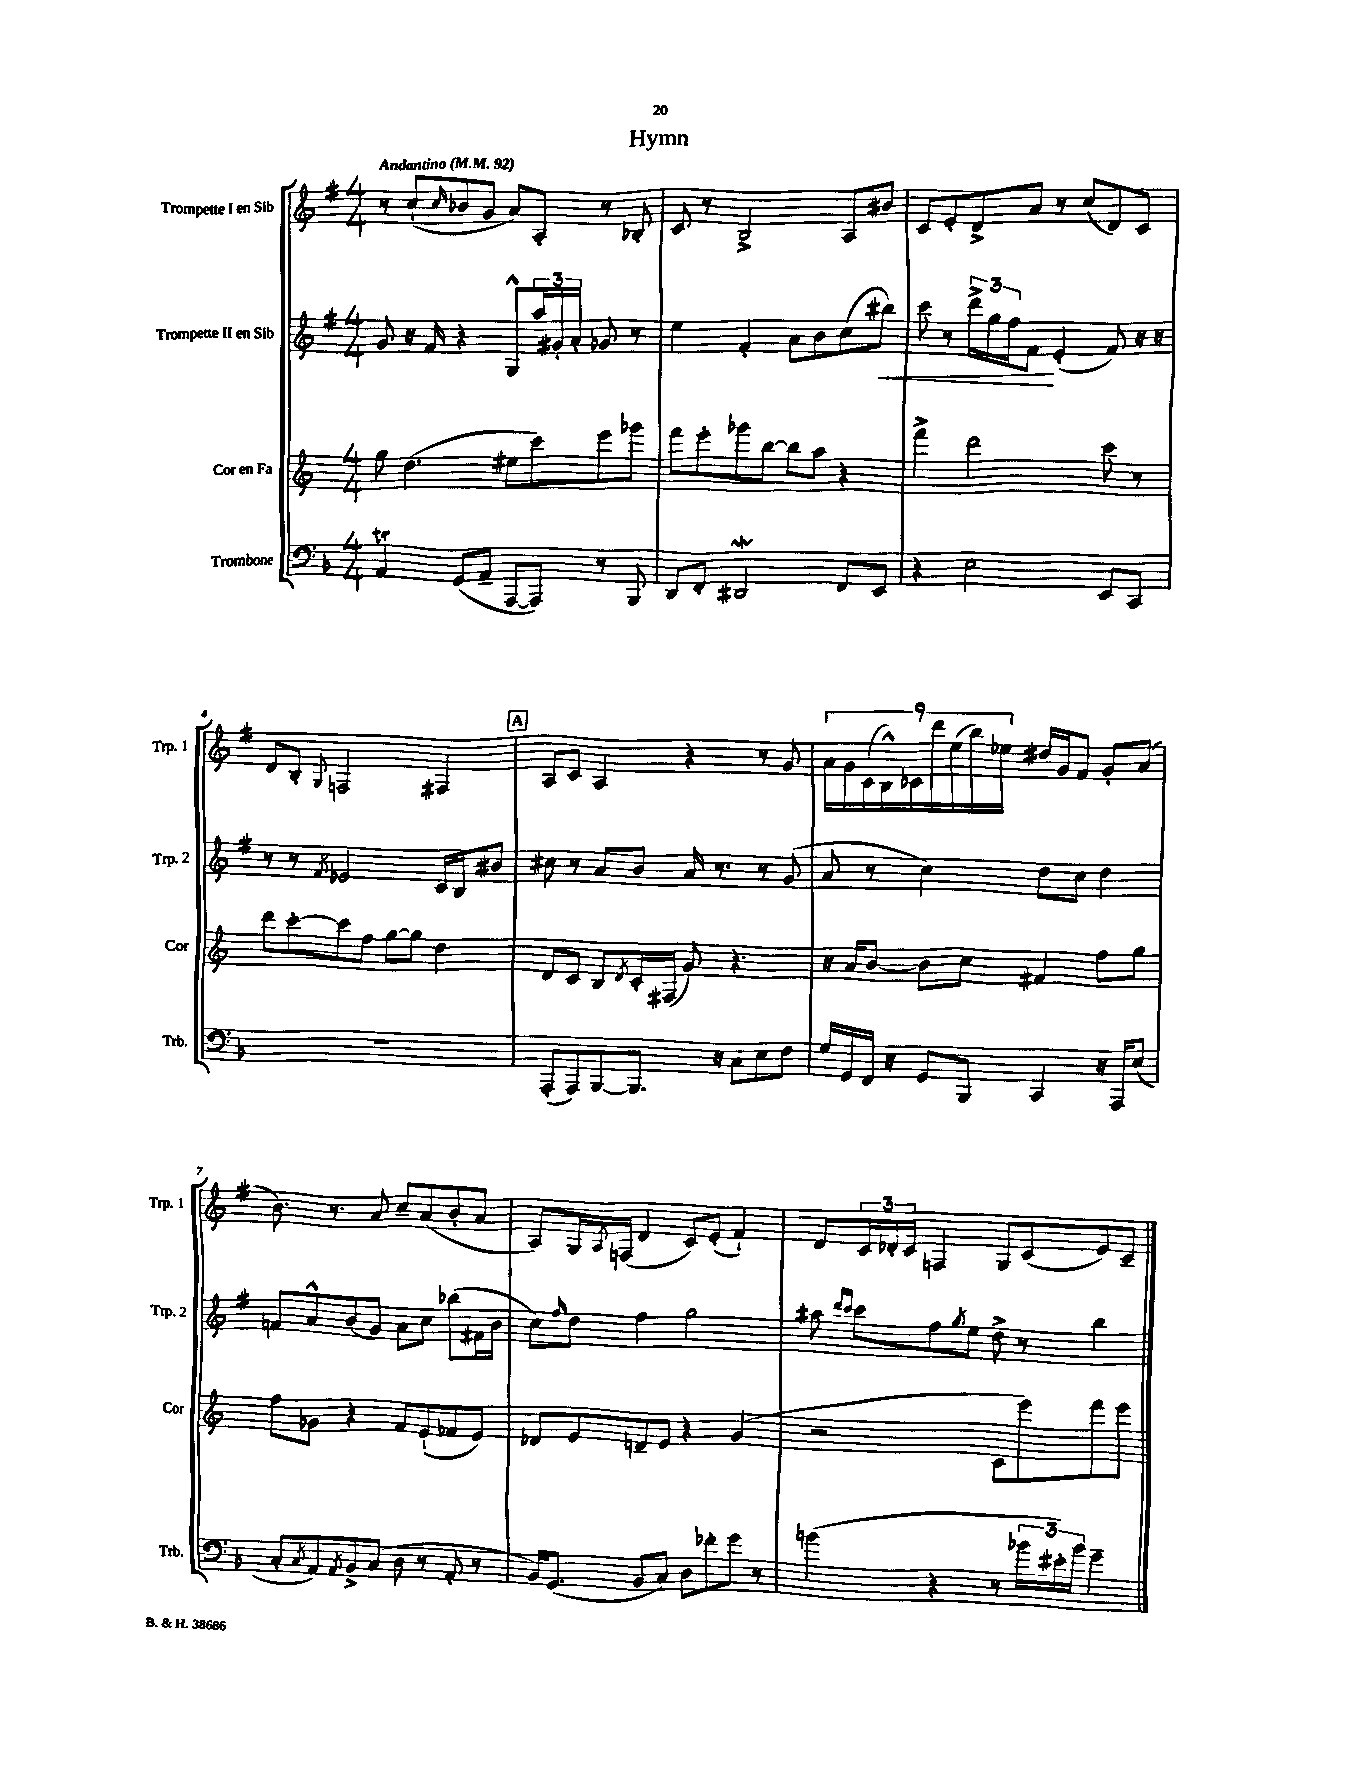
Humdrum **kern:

**kern	**kern	**kern	**dynam	**kern
*part4	*part3	*part2	*part2	*part1
*staff4	*staff3	*staff2	*staff2	*staff1
*I"Trombone	*I"Cor en Fa	*I"Trompette II en Sib	*	*I"Trompette I en Sib
*I'Trb.	*I'Cor	*I'Trp. 2	*	*I'Trp. 1
*clefF4	*clefG2	*clefG2	*	*clefG2
*k[b-]	*k[]	*k[f#]	*	*k[f#]
*M4/4	*M4/4	*M4/4	*	*M4/4
*MM92	*MM92	*MM92	*	*MM92
=1	=1	=1	=1	=1
!	!	!	!	!LO:TX:a:B:t=Andantino
4AAt/	8gg\	8g/	.	8r
.	(4.dd\	16r	.	(8cc`/L
.	.	16f#/	.	.
.	.	.	.	16qqcc/
(8GG/L	.	4r	.	8b-X/
8AA~/J	.	.	.	8g/J
[8AAA/L	8ee#X\L	8G^^/L	.	8a/L)
8AAA/J])	8ccc\)	24aa/L	.	8A'/J
.	.	24g#X'/	.	.
.	.	24a'/JJ	.	.
8r	8eee\	8g-X/	.	8r
8BBB-/	8ggg-X\J	8r	.	8B-X'/
=2	=2	=2	=2	=2
8DD/L	8fff\L	4ee\	.	8c/
8FF'/J	8eee'\	.	.	8r
2DD#XW/	8ggg-X\	4f#'/	.	2B^/
.	[8bb\J	.	.	.
.	8bb\L]	8a\L	.	.
.	8aa\J	8b\	.	.
8FF/L	4r	(8cc\	.	8A/L
!	!	!	!LO:HP:b	!
8EE/J	.	8bb#X\J)	<	8b#X/J
=3	=3	=3	=3	=3
4r	4fff^\	8ccc\	.	8c/L
.	.	8r	.	8e'/
2E\	2ddd\	24ddd^\LL	.	8d^/
.	.	24gg\	.	.
.	.	24ff#\J	.	.
.	.	8f#\J	.	8a/J
.	.	(4e'/	[	8r
.	.	.	.	(8cc/L
8EE/L	8ccc\	8f#/)	.	8d/)
8CC/J	8r	16r	.	8c/J
.	.	16r	.	.
!!LO:LB:g=z
=4	=4	=4	=4	=4
1r	8ddd\L	8r	.	8d/L
.	[8ccc'\	8r	.	8B'/J
.	.	8qf#/	.	8qqG/
.	8ccc\]	2e-X/	.	2Fn/
.	8ff\J	.	.	.
.	[8gg\L	.	.	.
.	8gg\J]	.	.	.
.	4dd\	16c/LL	.	4F#X/
.	.	16B/J	.	.
.	.	8b#X/J	.	.
!!LO:REH:place=s1:t=A
=5	=5	=5	=5	=5
(8AAA'/L	8d/L	8cc#X\	.	8A/L
8AAA/)	8c/J	8r	.	8c/J
[8BBB-/	8B/L	8a/L	.	4A/
.	8qd/	.	.	.
8.BBB-/J]	16c'/L	8b/J	.	.
.	(16F#X/JJ	.	.	.
.	8g/)	16a/	.	4r
16r	.	8.r	.	.
8C\L	4.r	.	.	.
8E\	.	8r	.	8r
8F\J	.	(8g/	.	8g/
=6	=6	=6	=6	=6
16G/LL	16r	8a/	.	18a\LL
.	.	.	.	18g\
16GG/	16a/KL	.	.	.
.	.	.	.	(18c\
16FF/JJ	[8b/J	8r	.	.
.	.	.	.	18B^^\)
16r	.	.	.	.
.	.	.	.	18c-X\
8GG/L	8b\L]	4cc\)	.	.
.	.	.	.	18ddd\
.	.	.	.	(18ee\
8BBB-/J	8cc\J	.	.	.
.	.	.	.	18bb\)
.	.	.	.	18ee-X\JJ
4CC/	4f#X/	8dd\L	.	16dd#X/LL
.	.	.	.	16g/J
.	.	8cc\J	.	8f#/J
16r	8ff\L	4dd\	.	8g'/L
16AAA/KL	.	.	.	.
(8E/J	8gg\J	.	.	(8a/J
!!LO:LB:g=z
=7	=7	=7	=7	=7
8C'/L	8ff\L	8fn/L	.	8.b\)
8qC/	.	.	.	.
8AA/)	8g-X\J	8a^^/	.	.
.	.	.	.	8.r
8qAA/	.	.	.	.
8BB-^/	4r	(8b/	.	.
(8C/J	.	8g/J)	.	8a/
8D\	8f/L	8a\L	.	8cc~/L
8r	(8e`/	8cc\J	.	(8a/
8AA'/	8f-X/	(8bb-X\L	.	8b'/
8r	8e/J)	16f#X\L	.	8a/J
.	.	16b\JJ	.	.
=8	=8	=8	=8	=8
16BB-/KL)	8d-X/L	8cc\L)	.	8A/L)
(8.GG/J	.	.	.	.
.	.	16qqff#/	.	.
.	8e/	8dd\J	.	16G/L
.	.	.	.	8qA/
.	.	.	.	(16Fn/JJ
8BB-/L	8dn~/	4ff#\	.	4d/
8C/J)	8e/J	.	.	.
8D\L	4r	2gg\	.	8c/L)
8f-X'\	.	.	.	(8e'/J
8g\J	(4g/	.	.	4f#`/)
8r	.	.	.	.
=9	=9	=9	=9	=9
(4bn\	2r	8aa#X\	.	8d/L
.	.	16qqddd/LL	.	.
.	.	16qqccc/JJ	.	.
.	.	8ccc\L	.	24c/L
.	.	.	.	24d-X'/
.	.	.	.	24c/JJ
4r	.	8ff#\	.	4Fn/
.	.	8qgg/	.	.
.	.	8ee\J	.	.
8r	8c\L	8dd^\	.	8G/L
24b-X\LL	8eee\)	8r	.	(8c/
24e#X'\)	.	.	.	.
24b-\JJ	.	.	.	.
4g~\	8fff\	4bb\	.	8e/)
.	8eee\J	.	.	8c~/J
==	==	==	==	==
*-	*-	*-	*-	*-
